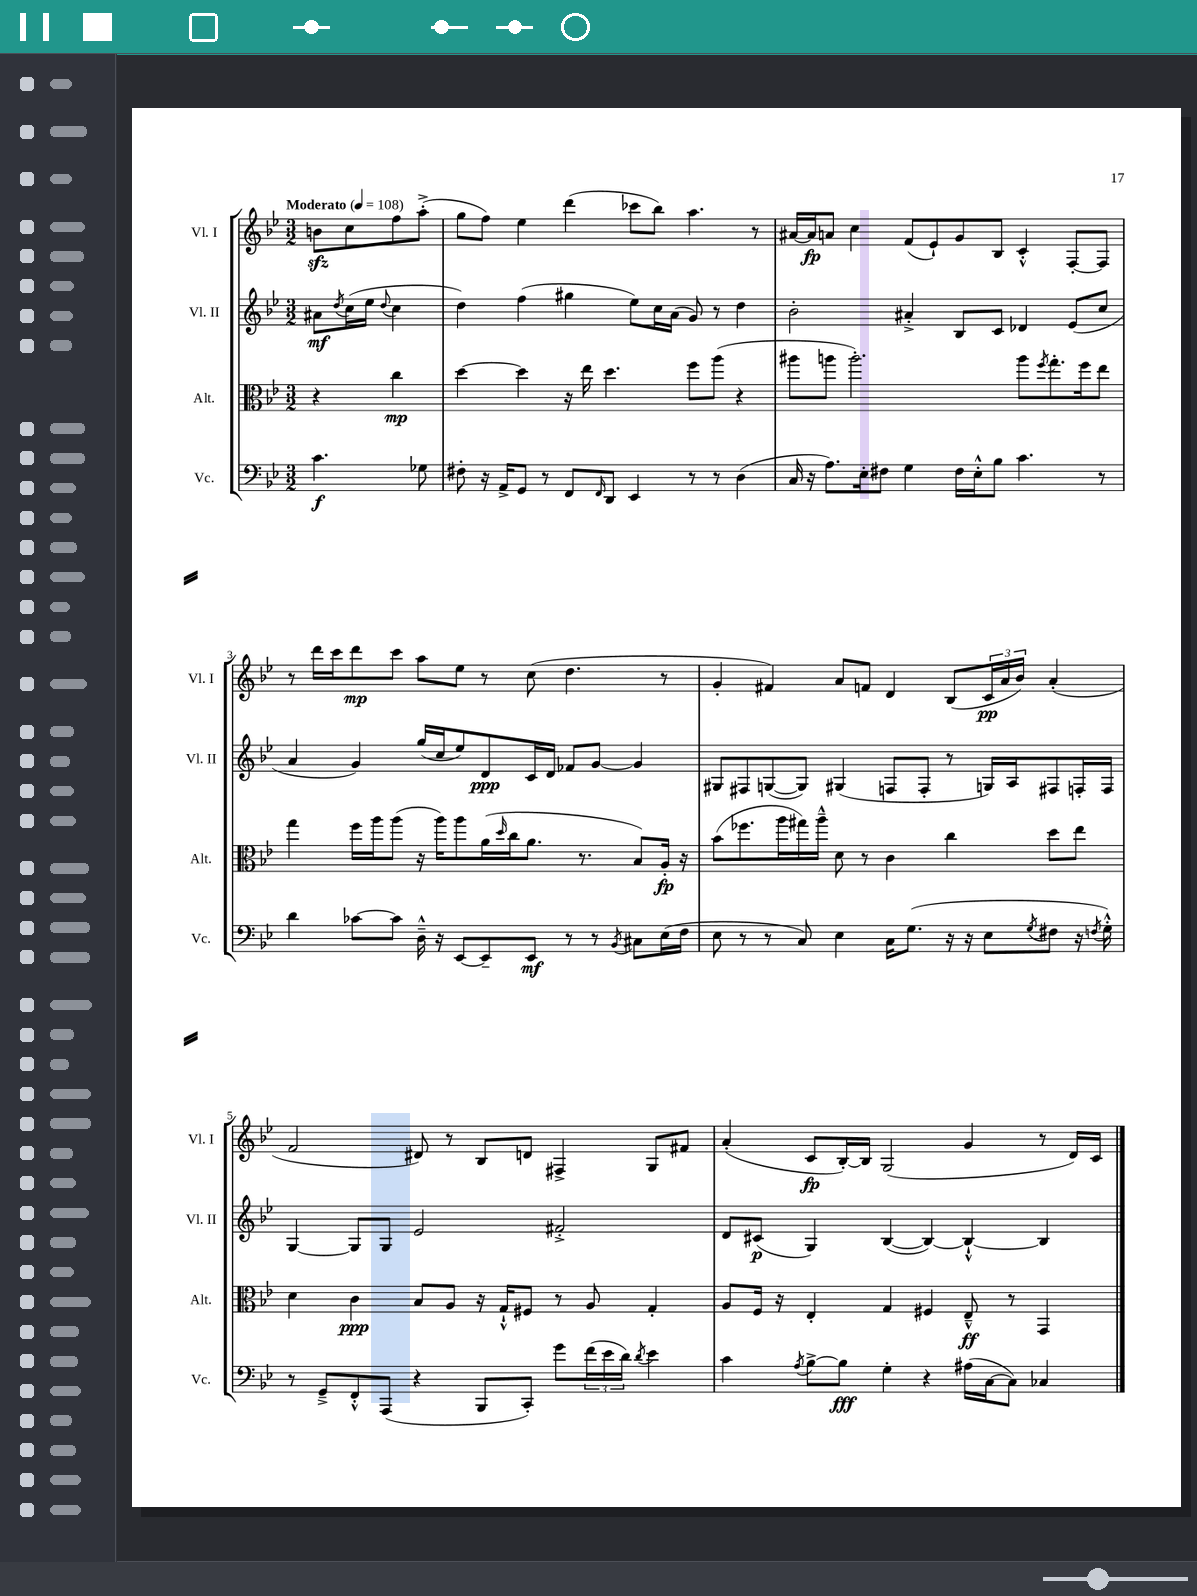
<<
\new StaffGroup <<
\new Staff = "s0" \with { instrumentName = "Vl. I" shortInstrumentName = "Vl. I" } {
    \clef treble \key bes \major \numericTimeSignature \time 3/2 \partial 2 \tempo "Moderato" 4 = 108
    b'8\sfz c''8 f''8 a''8-.->( |
    g''8 f''8) ees''4 d'''4( ces'''8 bes''8) a''4. r8 |
    ais'16~ ais'16\fp a'8 c''4 f'8( ees'8-!) g'8 bes8 c'4-.-^ f8~-. f8 |
    r8 d'''16 c'''16 d'''8\mp c'''8 a''8 ees''8 r8 c''8( d''4. r8 |
    g'4-. fis'4) a'8 f'8 d'4 bes8( \tuplet 3/2 { c'16\pp a'16 bes'16) } a'4-.( |
    f'2 dis'8) r8 bes8 d'8 fis4-> g8 fis'8 |
    a'4-.( c'8\fp bes16~-.) bes16 g2( g'4 r8 d'16) c'16 \bar "|." |
}
\new Staff = "s1" \with { instrumentName = "Vl. II" shortInstrumentName = "Vl. II" } {
    \clef treble \key bes \major \numericTimeSignature \time 3/2 \partial 2
    ais'8\mf \acciaccatura { d''8 } c''16( ees''16 \appoggiatura { d''8 } c''4 |
    d''4) f''4( gis''4 ees''8) c''16 a'16( g'8) r8 d''4 |
    bes'2-. ais'4-.-> bes8 c'8 des'4 ees'8( c''8 |
    a'4 g'4) g''16( c''16 ees''8) d'8\ppp c'16 d'16 fes'8 g'8~ g'4 |
    gis8 fis8 g8~( g8) gis4( f8 f8-. r8 g16) a16 fis8 f16-. f16 |
    g4~ g8 g8 ees'2 fis'2-.-> |
    d'8 cis'8\p( g4) bes4~( bes4~) bes4~-!-^ bes4 \bar "|." |
}
\new Staff = "s2" \with { instrumentName = "Alt." shortInstrumentName = "Alt." } {
    \clef alto \key bes \major \numericTimeSignature \time 3/2 \partial 2
    r4 c''4\mp |
    d''4~ d''4 r16 ees''16 d''4. f''8 a''8( r4 |
    ais''8 a''8 a''2.-.) a''8 \acciaccatura { f''8 } g''8.-. f''16 ees''8 |
    g''4 f''16 a''16 a''8( r16 a''16) a''8 a'16( \grace { d''16 } c''16 a'8. r8. bes8) a16-.\fp r16 |
    bes'8( fes''8. a''16 gis''16) a''16---^ d'8 r8 c'4 c''4 d''8 ees''8 |
    d'4 c'4\ppp bes8 a8 r16 g16-!-^ fis8 r8 a8 g4-. |
    a8 f16 r16 ees4-. g4 fis4 ees8---^\ff r8 g,4 \bar "|." |
}
\new Staff = "s3" \with { instrumentName = "Vc." shortInstrumentName = "Vc." } {
    \clef bass \key bes \major \numericTimeSignature \time 3/2 \partial 2
    c'4.\f ges8 |
    fis8-. r16 a,16-> g,8 r8 f,8 \grace { f,16 } d,8 ees,4 r8 r8 d4( |
    c16 r16 a8.) ees16-. fis8 g4 fis16 ees16-.-^ bes8 c'4. r8 |
    d'4 ces'8~ ces'8 d16---^ r16 ees,8~ ees,8-- ees,8\mf r8 r8 \acciaccatura { bes,8 } cis8 ees16( f16 |
    ees8 r8 r8 c8) ees4 c16 g8.( r16 r16 ees8 \acciaccatura { g8 } fis8 r16 \acciaccatura { f8 } g16-.-^) |
    r8 g,8---> f,8-.-^ a,,8( r4 bes,,8 c,8-.) g'8 \tuplet 3/2 { f'16( ees'16 d'16) } \acciaccatura { d'8 } ees'4 |
    c'4 \acciaccatura { a8 } bes8~-> bes8\fff g4-. r4 ais16( c16~ c8) ces4 \bar "|." |
}
>>
>>
